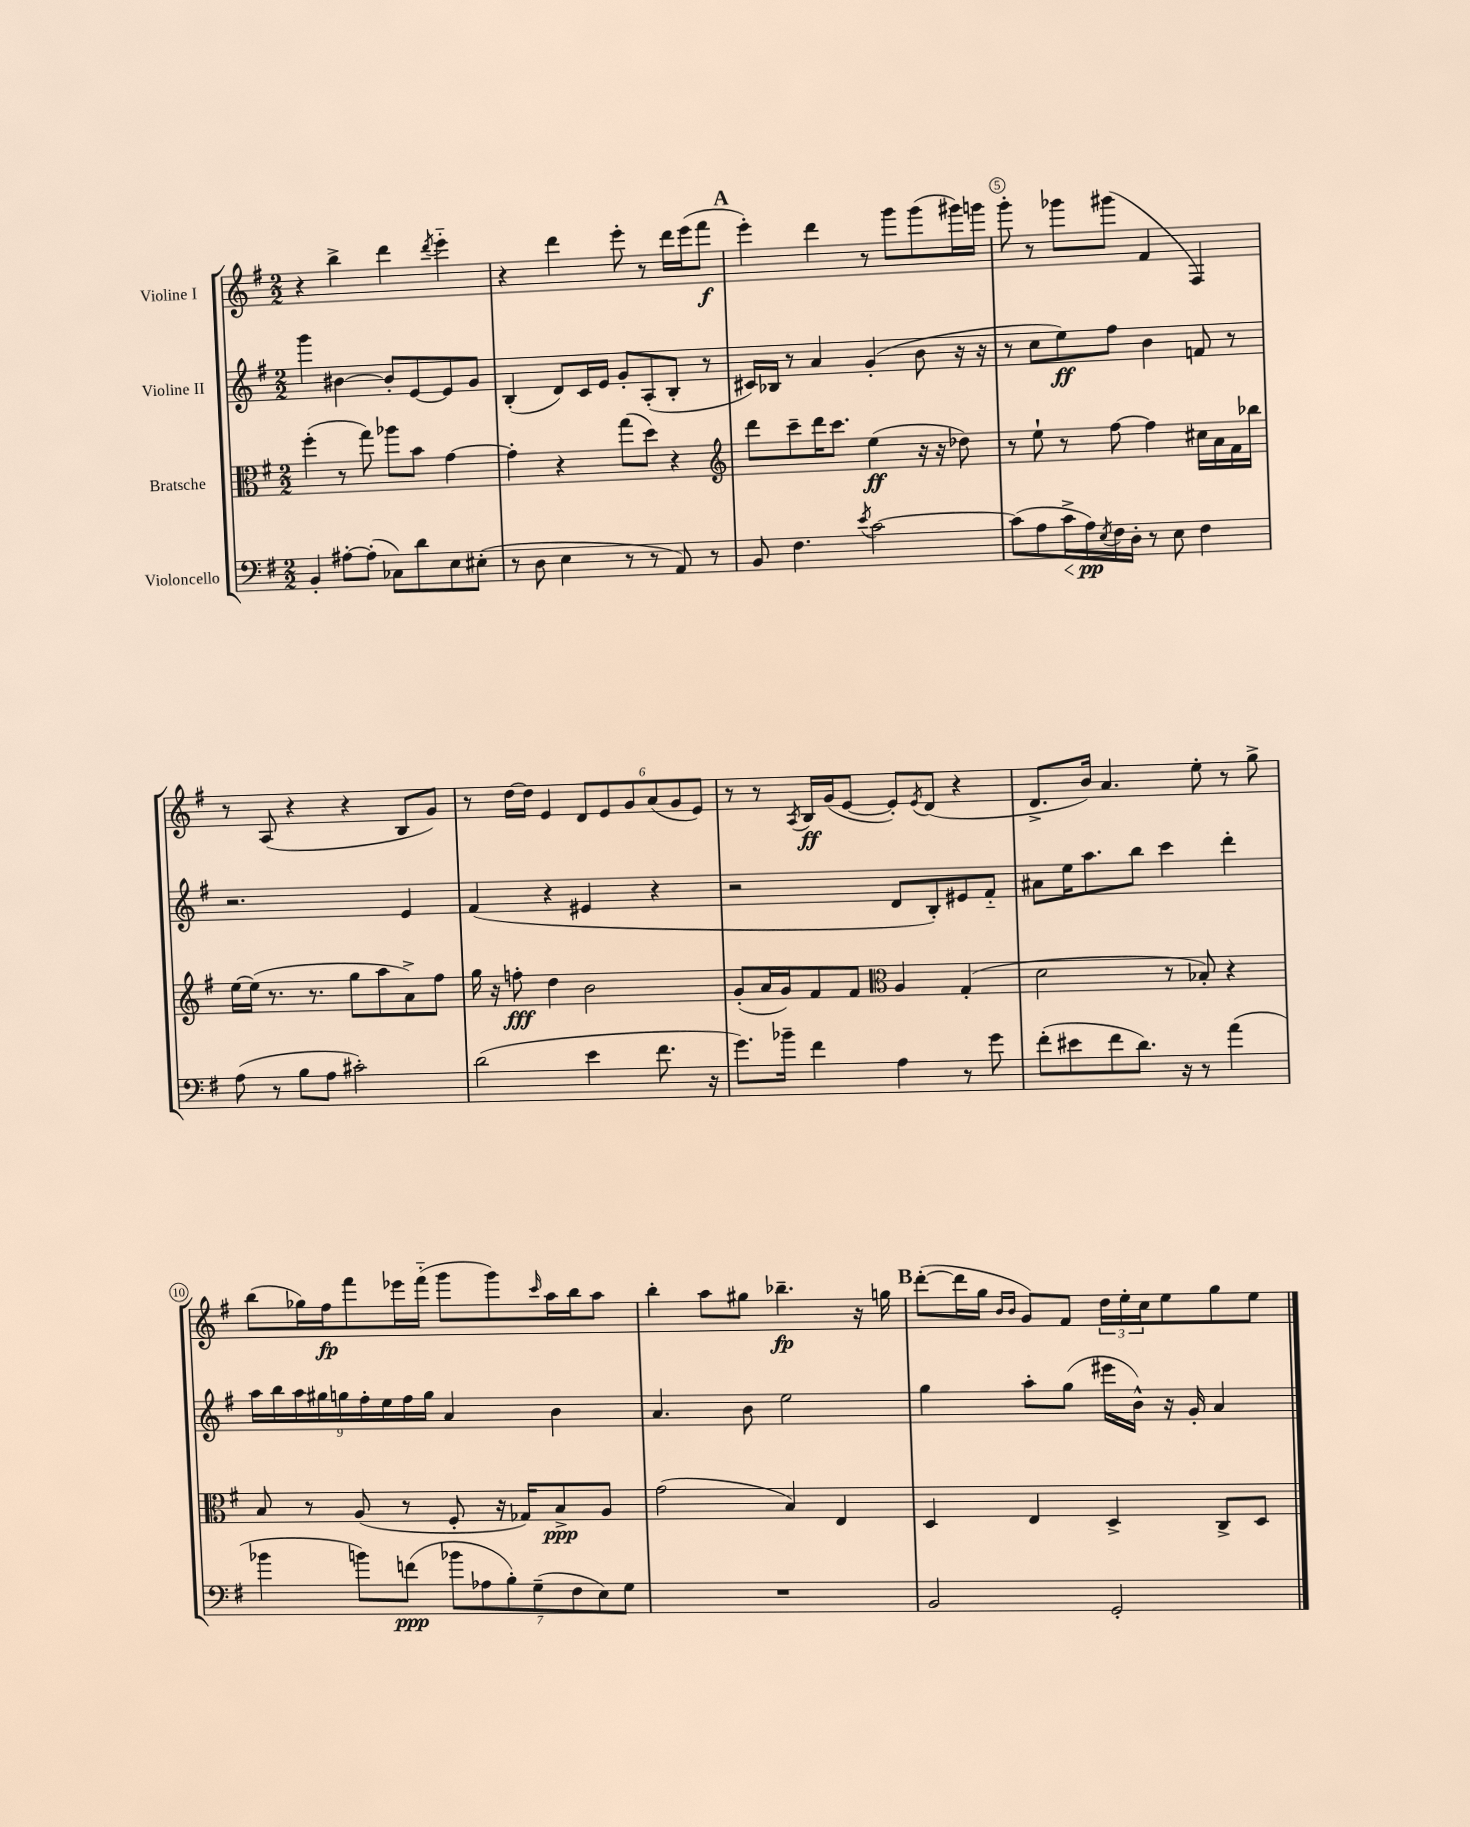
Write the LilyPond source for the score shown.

<<
\new StaffGroup <<
\new Staff = "s0" \with { instrumentName = "Violine I" } {
    \clef treble \key g \major \numericTimeSignature \time 2/2
    r4 b''4-> d'''4 \acciaccatura { d'''8 } e'''4-_ |
    r4 d'''4 e'''8-. r8 d'''16 e'''16( fis'''8\f |
    \mark \markup { \bold "A" } e'''4-.) d'''4 r8 g'''8 g'''8( gis'''16) g'''16 |
    g'''8-. r8 ges'''8 gis'''8( fis'4 fis4) |
    r8 a8( r4 r4 b8 g'8) |
    r8 d''16~ d''16 e'4 \tuplet 6/4 { d'8 e'8 g'8 a'8( g'8 e'8) } |
    r8 r8 \acciaccatura { a8 } b16\ff g'16( e'8~ e'8-.) \acciaccatura { e'8 } d'8( r4 |
    d'8.-> b'16) a'4. e''8-. r8 g''8-> |
    b''8( ges''16) fis''16\fp fis'''8 ees'''16 fis'''16-_( g'''8 g'''8) \grace { c'''16 } a''16 b''16 a''8 |
    b''4-. a''8 gis''8 bes''4.--\fp r16 g''16 |
    \mark \markup { \bold "B" } d'''8~-.( d'''16 g''16 \grace { b'16 b'16 } g'8) fis'8 \tuplet 3/2 { d''16 e''16-. c''16 } e''8 g''8 e''8 \bar "|." |
}
\new Staff = "s1" \with { instrumentName = "Violine II" } {
    \clef treble \key g \major \numericTimeSignature \time 2/2
    g'''4 bis'4~ bis'8-. e'8~ e'8 g'8 |
    b4-.( d'8) c'16 e'16 g'8-. a8-.( b8-. r8 |
    \mark \markup { \bold "A" } cis'16) bes16 r8 a'4 g'4-.( b'8 r16 r16 |
    r8 c''8 e''8\ff) fis''8 b'4 f'8 r8 |
    r2. e'4 |
    fis'4( r4 eis'4 r4 |
    r2 d'8 b8-.) eis'8 fis'8-_ |
    ais'8 e''16 a''8. b''8 c'''4 d'''4-. |
    \tuplet 9/8 { a''16 b''16 a''16 gis''16 g''16 fis''16-. e''16 fis''16 g''16 } a'4 b'4 |
    a'4. b'8 e''2 |
    \mark \markup { \bold "B" } g''4 a''8-. g''8( eis'''16 b'16-^) r16 g'16-. a'4 \bar "|." |
}
\new Staff = "s2" \with { instrumentName = "Bratsche" } {
    \clef alto \key g \major \numericTimeSignature \time 2/2
    fis''4-.( r8 g''8) aes''8 b'8 g'4~ |
    g'4-. r4 g''8( d''8) r4 |
    \mark \markup { \bold "A" } \clef treble d'''8 c'''8-- d'''16 c'''8. e''4\ff( r16 r16 des''8) |
    r8 e''8-! r8 fis''8~ fis''4 cis''16 a'16 fis'16 bes''16 |
    e''16~ e''16( r8. r8. g''8 a''8 a'8->) fis''8 |
    g''16 r16 f''8-.\fff d''4 b'2 |
    g'8-.( a'16 g'16) fis'8 fis'8 \clef alto a4 g4-.( |
    d'2 r8 bes8-.) r4 |
    b8 r8 a8( r8 fis8-. r16 ges16) b8->\ppp a8 |
    g'2( b4) e4 |
    \mark \markup { \bold "B" } d4 e4 d4-> c8-> d8 \bar "|." |
}
\new Staff = "s3" \with { instrumentName = "Violoncello" } {
    \clef bass \key g \major \numericTimeSignature \time 2/2
    b,4-. ais8~-. ais8-.( ces8) d'8 e8 eis8-.( |
    r8 d8 e4 r8 r8 a,8) r8 |
    \mark \markup { \bold "A" } b,8 fis4. \acciaccatura { e'8 } c'2~ |
    c'8( a8 c'16->\< a16\pp\!) \acciaccatura { e8 } fis16 d16-. r8 e8 fis4 |
    a8( r8 b8 a8 cis'2-.) |
    d'2( e'4 fis'8. r16 |
    g'8.) bes'16-- fis'4 a4 r8 g'8 |
    fis'8-.( eis'8 fis'8 d'8.) r16 r8 a'4( |
    bes'4 b'8) f'8\ppp( \tuplet 7/4 { bes'8 aes8 b8-.) g8--( fis8 e8) g8 } |
    R1 |
    \mark \markup { \bold "B" } b,2 g,2-. \bar "|." |
}
>>
>>
\layout { \context { \Score currentBarNumber = #2 \override BarNumber.break-visibility = ##(#f #t #t) barNumberVisibility = #(every-nth-bar-number-visible 5) \override BarNumber.stencil = #(make-stencil-circler 0.1 0.3 ly:text-interface::print) } }
